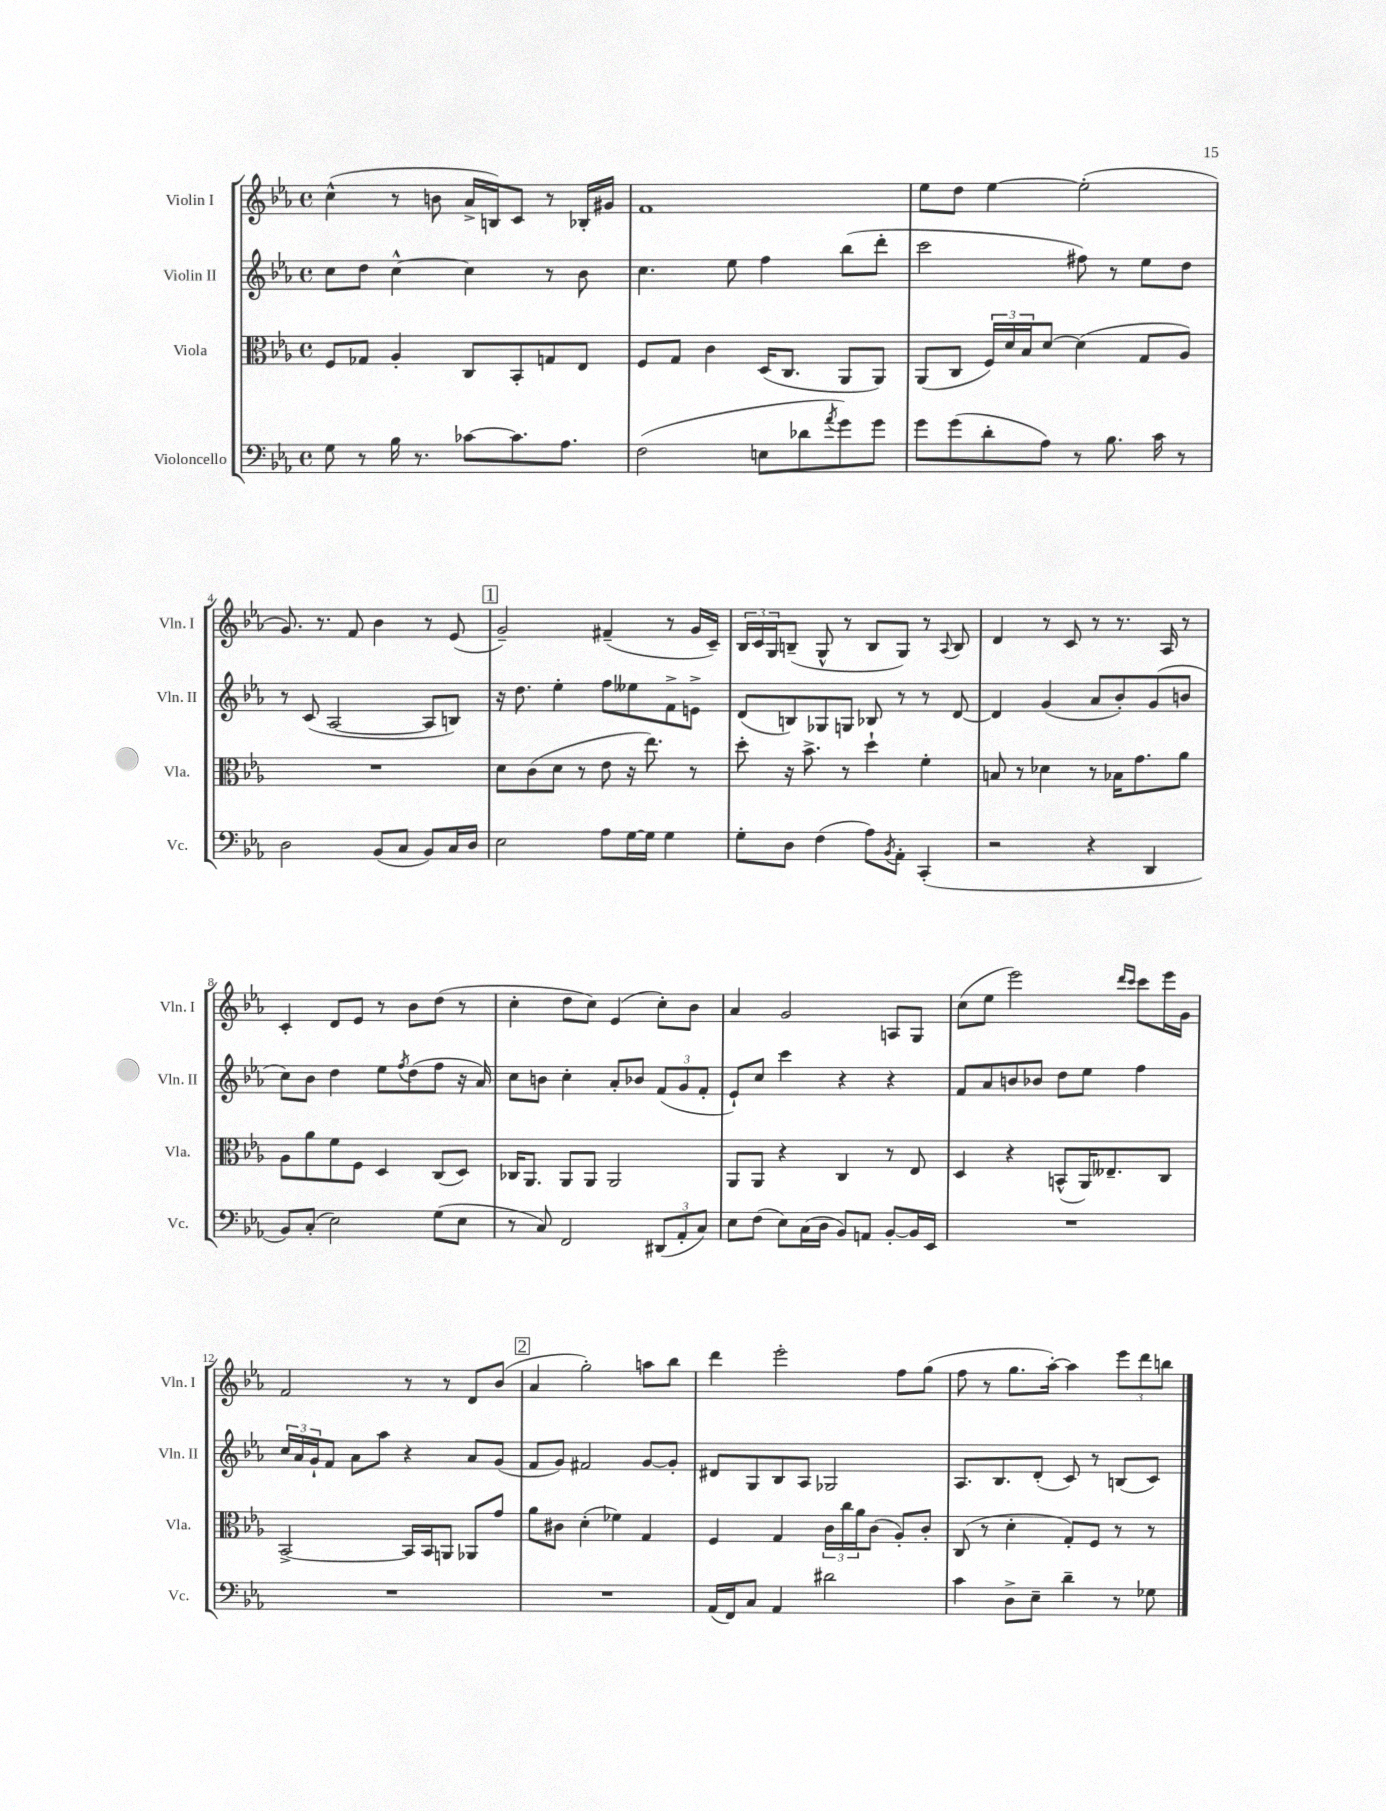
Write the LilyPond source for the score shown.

<<
\new StaffGroup <<
\new Staff = "s0" \with { instrumentName = "Violin I" shortInstrumentName = "Vln. I" } {
    \clef treble \key ees \major \defaultTimeSignature \time 4/4
    c''4-^( r8 b'8 aes'16-> b16) c'8 r8 bes16-. gis'16 |
    f'1 |
    ees''8 d''8 ees''4~ ees''2-.( |
    g'8.) r8. f'8 bes'4 r8 ees'8( |
    \mark \markup { \box "1" } g'2--) fis'4--( r8 g'16 c'16--) |
    \tuplet 3/2 { bes16 c'16 g16 } b8--( g8-^ r8 b8 g8) r8 \appoggiatura { aes8 } b8 |
    d'4 r8 c'8 r8 r8. aes16 r8 |
    c'4-. d'8 ees'8 r8 bes'8 d''8( r8 |
    c''4-. d''8 c''8) ees'4( c''8-.) bes'8 |
    aes'4 g'2 a8 g8 |
    c''8( ees''8 ees'''2) \grace { d'''16 c'''16 } c'''8 ees'''16 g'16 |
    f'2 r8 r8 d'8 bes'8( |
    \mark \markup { \box "2" } aes'4 g''2-.) a''8 bes''8 |
    d'''4 ees'''2-. f''8 g''8( |
    f''8 r8 g''8. aes''16~-.) aes''4 \tuplet 3/2 { ees'''8 d'''8 b''8 } \bar "|." |
}
\new Staff = "s1" \with { instrumentName = "Violin II" shortInstrumentName = "Vln. II" } {
    \clef treble \key ees \major \defaultTimeSignature \time 4/4
    c''8 d''8 c''4~-^ c''4 r8 bes'8 |
    c''4. ees''8 f''4 bes''8( d'''8-. |
    c'''2 fis''8) r8 ees''8 d''8 |
    r8 c'8( aes2~ aes8 b8) |
    \mark \markup { \box "1" } r16 d''8. ees''4-. f''8 eeses''8 f'8-> e'8-> |
    d'8( b8) ges8 g8 bes8 r8 r8 d'8~ |
    d'4 g'4( aes'8 bes'8-.) g'8( b'8 |
    c''8) bes'8 d''4 ees''8 \acciaccatura { f''8 } d''8( f''8 r16 aes'16) |
    c''8 b'8 c''4-. aes'8-. bes'8 \tuplet 3/2 { f'8( g'8 f'8-. } |
    ees'8-!) c''8 c'''4 r4 r4 |
    f'8 aes'8 b'8 bes'8 d''8 ees''8 f''4 |
    \tuplet 3/2 { c''16 aes'16 g'16-! } f'8 aes'8 aes''8 r4 aes'8 g'8( |
    \mark \markup { \box "2" } f'8 g'8) fis'2 g'8~ g'8-. |
    dis'8 g8 bes8 aes8 ges2 |
    aes8. bes8. d'8-.( c'8) r8 b8( c'8) \bar "|." |
}
\new Staff = "s2" \with { instrumentName = "Viola" shortInstrumentName = "Vla." } {
    \clef alto \key ees \major \defaultTimeSignature \time 4/4
    f8 ges8 aes4-. c8 bes,8-. g8 ees8 |
    f8 g8 c'4 d16( c8. aes,8 aes,8) |
    aes,8( c8 \tuplet 3/2 { f16) d'16 bes16 } d'8~ d'4( g8 aes8) |
    R1 |
    \mark \markup { \box "1" } d'8 c'8( d'8 r8 ees'8 r16 ees''8.) r8 |
    d''8-. r16 bes'8.-> r8 d''4-! f'4-. |
    b8 r8 des'4 r8 bes16 g'8. aes'8 |
    aes8 aes'8 f'8 f8 d4 c8( d8) |
    ces16 aes,8. aes,8 aes,8 aes,2 |
    aes,8 aes,8 r4 c4 r8 ees8 |
    d4 r4 b,8-^( aes,16) eeses8.-- c8 |
    bes,2~-> bes,16 bes,16 a,8 aes,8 g'8 |
    \mark \markup { \box "2" } aes'8 cis'8 d'4-.( fes'4) g4 |
    f4 g4 \tuplet 3/2 { c'16 c''16 aes'16 } c'8( aes8-.) c'8-. |
    c8( r8 d'4-. g8-.) f8 r8 r8 \bar "|." |
}
\new Staff = "s3" \with { instrumentName = "Violoncello" shortInstrumentName = "Vc." } {
    \clef bass \key ees \major \defaultTimeSignature \time 4/4
    g8 r8 bes16 r8. ces'8~ ces'8. aes8. |
    f2( e8 des'8 \acciaccatura { aes'8 } g'8) g'8 |
    g'8 g'8( d'8-. aes8) r8 bes8. c'16 r8 |
    d2 bes,8( c8 bes,8) c16 d16 |
    \mark \markup { \box "1" } ees2 aes8 g16~ g16 g4 |
    g8-. d8 f4( aes8) \acciaccatura { bes,8 } aes,8-. c,4-.( |
    r2 r4 d,4 |
    bes,8) c8-.( ees2) g8( ees8 |
    r8 c8) f,2 \tuplet 3/2 { dis,8( aes,8-. c8) } |
    ees8 f8( ees8) c16( d16 bes,8) a,8 bes,8~-. bes,16 ees,16 |
    R1 |
    R1 |
    \mark \markup { \box "2" } R1 |
    aes,16( f,16) c8 aes,4 dis'2 |
    c'4 d8-> ees8-- d'4-- r8 ges8 \bar "|." |
}
>>
>>
